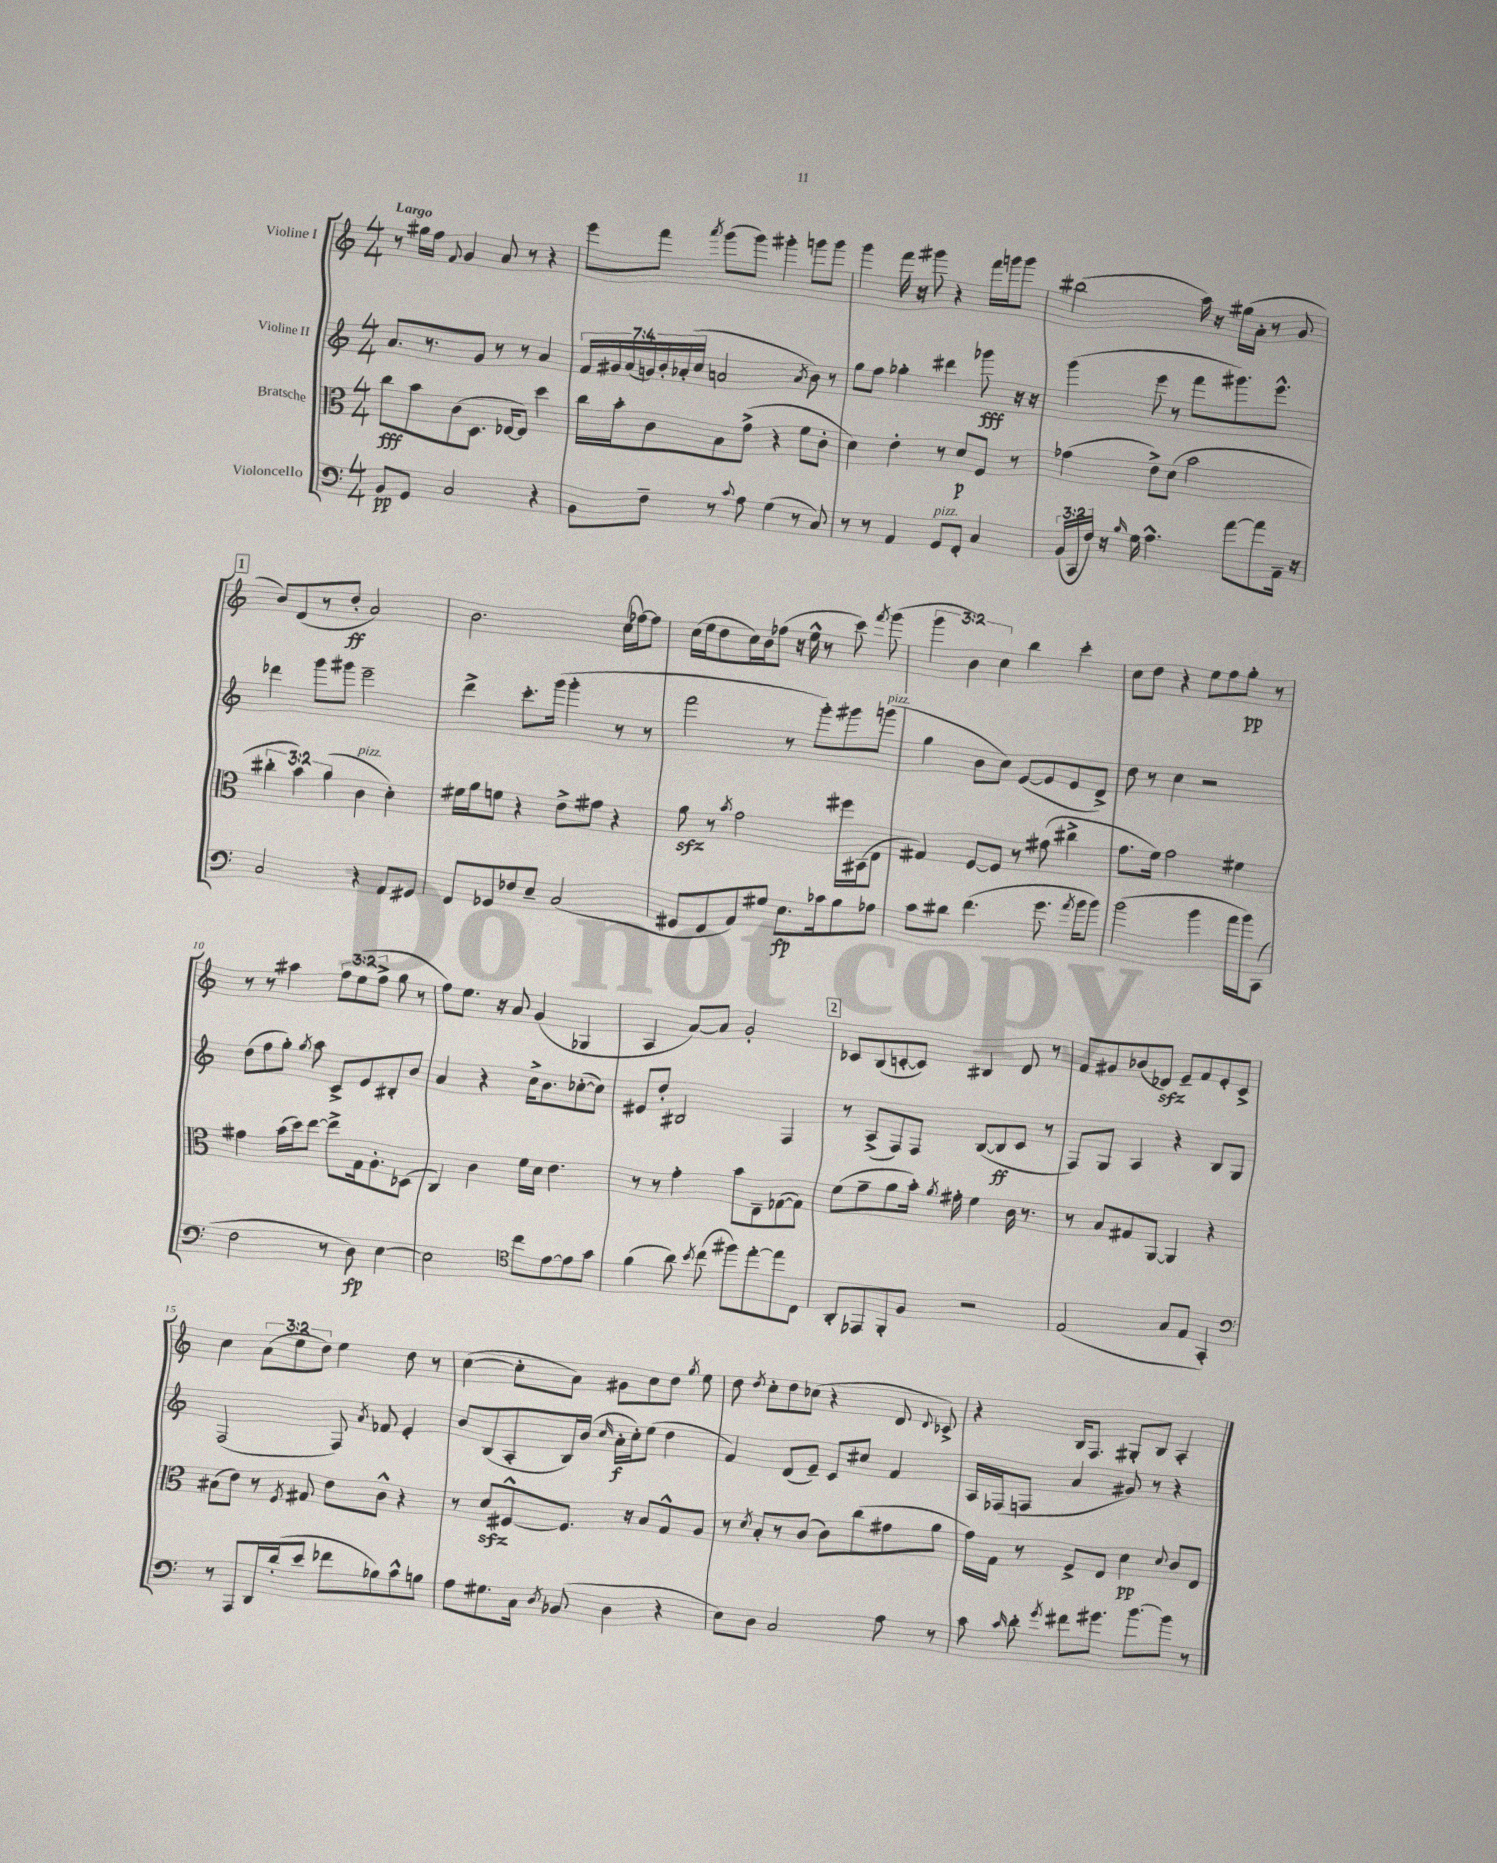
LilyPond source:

<<
\new StaffGroup <<
\new Staff = "s0" \with { instrumentName = "Violine I" } {
    \clef treble \key c \major \numericTimeSignature \time 4/4 \override Staff.TupletNumber.text = #tuplet-number::calc-fraction-text \tempo "Largo"
    \autoBeamOff r8 gis''16[ f''16] \appoggiatura { f'8 } g'4 a'8 r8 r4 |
    e'''8[ f'''8] \acciaccatura { a'''8 } g'''8[( g'''8]) gis'''4-. g'''8[ g'''8] |
    g'''4 f'''16 r16 gis'''8 r4 f'''16[ g'''16 g'''8] |
    bis''2( a''16) r16 gis''16[( a'16]-. r8 g'8 |
    \mark \markup { \box "1" } b'8[) d'8( r8 d''8]-.\ff a'2) |
    b'2. c''16[( fes''16~) fes''8] |
    c''16[( e''16 d''8 c''16) b'16 fes''8]( r16 e''16-^ r8 c'''8) \acciaccatura { f'''8 } g'''8( |
    \tuplet 3/2 { g'''4 b'4) c''4 } b''4 c'''4-. |
    c''8[ d''8] r4 e''8[ f''8 g''8]-.\pp r8 |
    r8 r8 ais''4 \tuplet 3/2 { f''8[ e''8( f''8]-> } g''8 r8 |
    f''8[) e''8.] r16 a'8 g'4( ges4 |
    a4 a'8[~) a'8] g'2-. |
    \mark \markup { \box "2" } ces'8[ b8( c'8~-. c'8]) bis4 d'8 r8 |
    f'8[ gis'8 bes'8( des'8]\sfz) e'8[-- f'8 e'8-. c'8]-> |
    c''4 \tuplet 3/2 { a'8[( e''8 d''8]) } e''4 d''8 r8 |
    c''4~( c''8[-. a'8]) gis'8[ c''8 d''8] \acciaccatura { g''8 } e''8 |
    d''8 \acciaccatura { d''8 } c''8[-. d''8 ces''8]( r4 d'8 \appoggiatura { d'8 } ces'8->) |
    r4 b16[ f8.] gis8[-. b8] a4-. \bar "|." |
}
\new Staff = "s1" \with { instrumentName = "Violine II" } {
    \clef treble \key c \major \numericTimeSignature \time 4/4 \override Staff.TupletNumber.text = #tuplet-number::calc-fraction-text
    \autoBeamOff a'8.[ r8. g'8] r8 r8 a'4 |
    \tuplet 7/4 { f'16[ gis'16 a'16( g'16) b'16-. aes'16-.( c''16] } a'2 \acciaccatura { a'8 } b'8) r8 |
    g''8[ f''8] ges''4-. dis'''4 ges'''8\fff r16 r16 |
    g'''4( e'''8 r8 f'''8[ gis'''8.) e'''8.]-^ |
    \mark \markup { \box "1" } des'''4 g'''8[ gis'''8] e'''2-- |
    d'''4-> c'''8.[-. g'''16]( g'''4-. r8 r8 |
    f'''2 r8 g'''8[-.) gis'''8 g'''8]^\markup { \italic "pizz." }( |
    g''4 b'8[ c''8]) e'8[~( e'8 e'8 d'8]->) |
    d''8 r8 c''4 r2 |
    d''8[( f''8 g''8]-.) \acciaccatura { g''8 } a''8 c'8[-> e'8 bis8-. b'8] |
    a'4 r4 c''16[-> b'8. ces''8~-.( ces''8]) |
    eis'8[ d''8]-. bis2 f4 |
    \mark \markup { \box "2" } r8 a8[->( f8) f8] b8[~( b8\ff c'8] r8 |
    f8[) g8] a4 r4 b8[ g8] |
    f2( f8) \acciaccatura { a'8 } fes'8 e'4-. |
    b'8[ b8( a8-. b16) b'16]( \grace { c''16 } a'16[-.\f c''16-.) e''8]( d''4 |
    f'4) d'8[( e'8]--) c'8[ cis''8] f'4 |
    a16[ fes16( f8] a'4 gis'8) r8 r4 \bar "|." |
}
\new Staff = "s2" \with { instrumentName = "Bratsche" } {
    \clef alto \key c \major \numericTimeSignature \time 4/4 \override Staff.TupletNumber.text = #tuplet-number::calc-fraction-text
    \autoBeamOff c''8[\fff b'8 c'8( d8.] ees16[~ ees8]) d''4 |
    c''16[ b'16-. c'8 b8 g'8]->( r4 f'8[ c'8]-. |
    d'4) e'4-. r8 d'8[\p f8] r8 |
    ges'4( e'8[->) d'8]( b'2 |
    \mark \markup { \box "1" } \tuplet 3/2 { cis''4-. b'4) a'4( } c'4^\markup { \italic "pizz." } d'4-.) |
    fis'16[ a'16 f'8] r4 e'8[-> gis'8] r4 |
    a'8\sfz r8 \acciaccatura { b'8 } g'2 fis''16[ bis,16( e8] |
    gis4) f8[~ f8] r8 gis'8( cis''4-> |
    g'8.[ f'16]) g'2 fis'4 |
    gis'4 b'16[( d''16) e''8]~ e''8[-> g16 a8.-. des8]( |
    c4) c'4 f'16[ d'16] e'4. |
    r8 r8 g'4-. b'8[ e8-- ges8~( ges8]) |
    \mark \markup { \box "2" } f'8[( g'8-- a'8 b'16]-.) \acciaccatura { a'8 } gis'16-. f'4 c'16 r8. |
    r8 b8[ gis8 a,8]~ a,4 r4 |
    bis8[( e'8]) r8 \acciaccatura { f8 } gis8 e'8[ c'8]-^ r4 |
    r8 d'8[\sfz fis8~-^ fis8.] r16 b8[ g8-^ a8] |
    r8 \acciaccatura { d'8 } b8[-. r8 c'8]( c'8[) c''8( gis'8 a'8] |
    g'16[) g16] r8 f8[-> e8] d'4\pp \appoggiatura { d'8 } c'8[ e8] \bar "|." |
}
\new Staff = "s3" \with { instrumentName = "Violoncello" } {
    \clef bass \key c \major \numericTimeSignature \time 4/4 \override Staff.TupletNumber.text = #tuplet-number::calc-fraction-text
    \autoBeamOff b,8[\pp g,8] c2 r4 |
    b,8[ f8]-- r8 \appoggiatura { c'8 } a8 g4( r8 c8) |
    r8 r8 a,4 g,8[^\markup { \italic "pizz." } f,8]-. c4 |
    \tuplet 3/2 { b,16[( c,16 f16]) } r16 \grace { b16 } g16 a4.-^ a'8[~ a'8 a,16]-- r16 |
    \mark \markup { \box "1" } c2 r4 a,8[ gis,8] |
    f,8[ ges,8 fes8 e8]-- c2( |
    gis,8[ f,8 a,8) gis8] e8.[\fp ces'16 b8 aes8] |
    c'8[ dis'8] f'4.( g'8. \acciaccatura { a'8 } b'16[ b'8]) |
    b'2( b'4 a'16[ b'16) c,8]( |
    f2 r8 d8\fp) e4~ |
    e2 \clef tenor c''8[ e'8~ e'8 g'8] |
    f'4( a'8) \acciaccatura { b'8 } c''8( fis''8[) e''8~-. e''8 c8] |
    \mark \markup { \box "2" } a,8[-. ees,8 f,8-. f8] r2 |
    e2( g8[ e8] g,4-.) |
    \clef bass r8 a,,8[ d,16 d'16-.( e'8] fes'8[ bes8) c'8-^ b8] |
    a8[ gis8. c16] \acciaccatura { d8 } bes,8( d4 r4 |
    e8[) d8] c2 a8 r8 |
    c'8 \grace { c'16 } d'8-. \acciaccatura { g'8 } fis'8[ gis'8.] b'8.[~ b'8] r8 \bar "|." |
}
>>
>>
